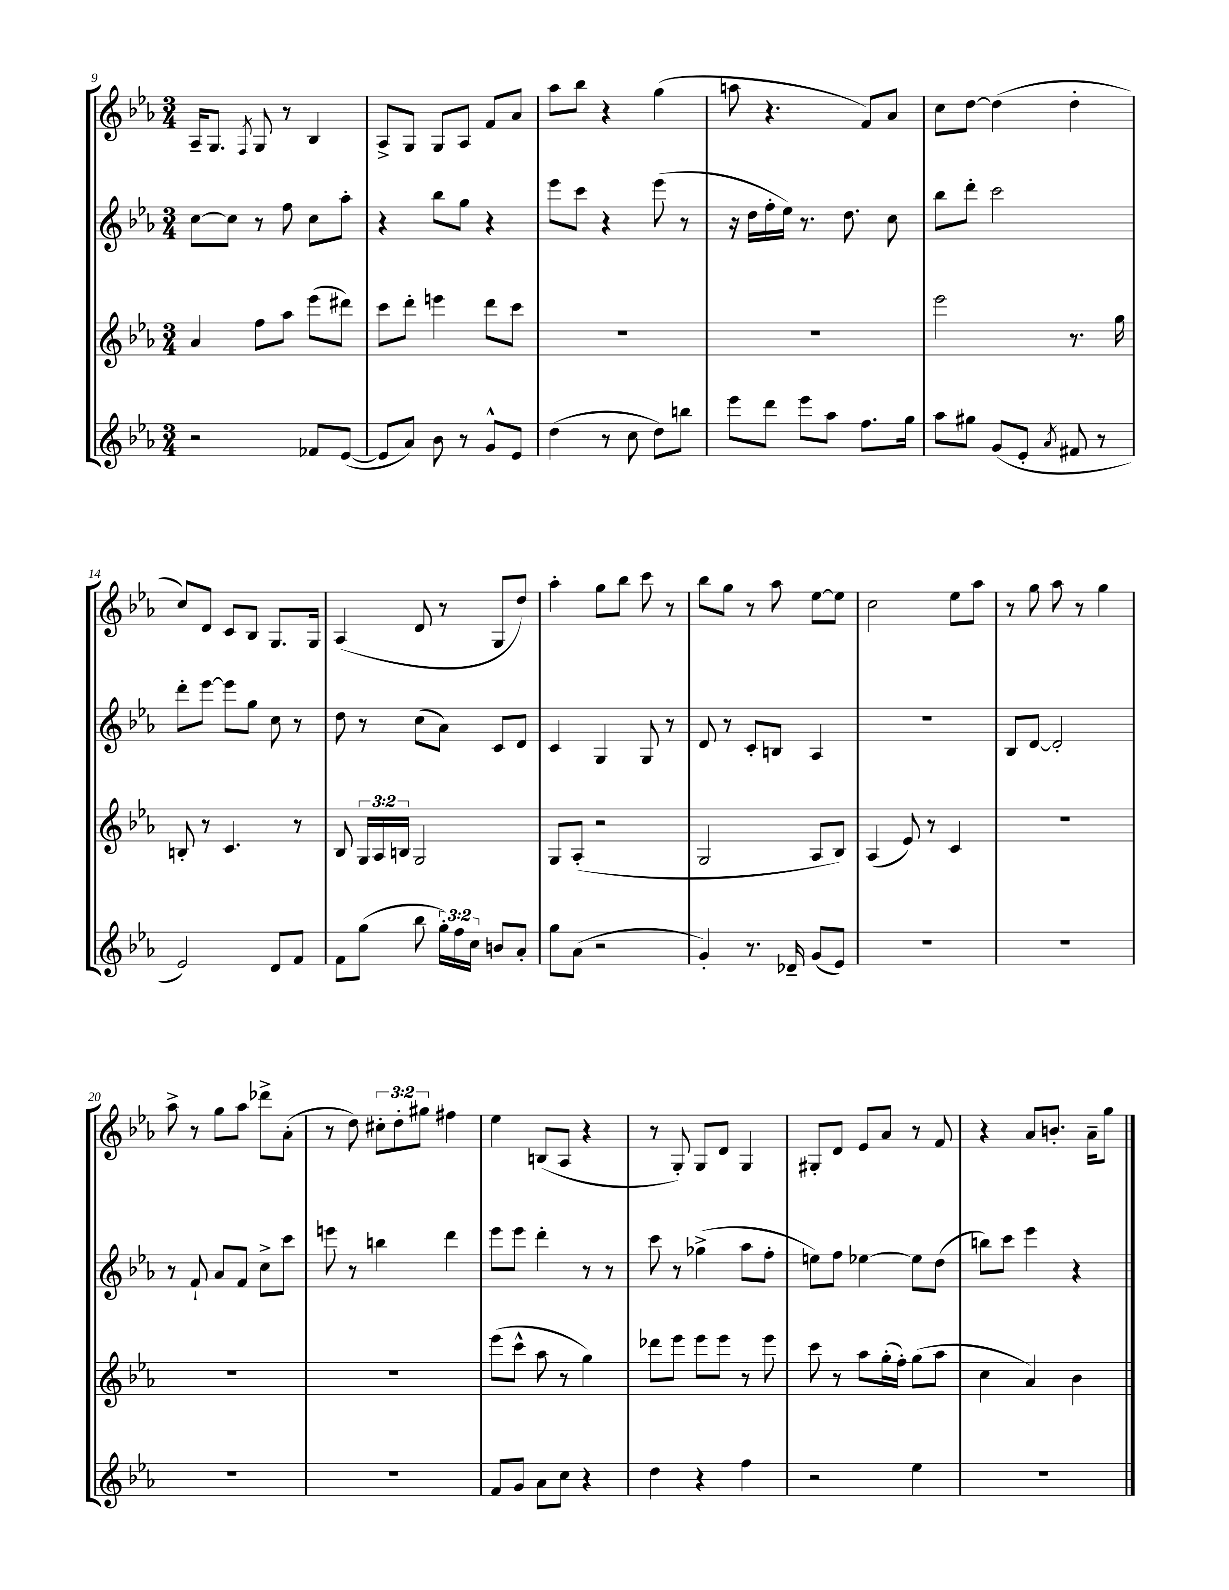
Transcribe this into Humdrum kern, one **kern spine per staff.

**kern	**kern	**kern	**kern
*staff4	*staff3	*staff2	*staff1
*clefG2	*clefG2	*clefG2	*clefG2
*k[b-e-a-]	*k[b-e-a-]	*k[b-e-a-]	*k[b-e-a-]
*M3/4	*M3/4	*M3/4	*M3/4
2r	4a-	[8cc	16A-~
.	.	.	8.G
.	.	8cc]	.
.	.	.	8qF
.	8ff	8r	8G
.	8aa-	8ff	8r
8f-	(8eee-	8cc	4B-
([8e-	8ddd#)	8aa-'	.
=	=	=	=
8e-]	8ccc	4r	8A-^
8a-)	8ddd'	.	8G
8b-	4eee	8bb-	8G
8r	.	8gg	8A-
8g^^	8ddd	4r	8f
8e-	8ccc	.	8a-
=	=	=	=
(4dd	2.r	8eee-	8aa-
.	.	8ccc	8bb-
8r	.	4r	4r
8cc	.	.	.
8dd)	.	(8eee-	(4gg
8bb	.	8r	.
=	=	=	=
8eee-	2.r	16r	8aa
.	.	16dd	.
8ddd	.	16ff'	4.r
.	.	16ee-)	.
8eee-	.	8.r	.
8aa-	.	.	.
.	.	8.dd	.
8.ff	.	.	8f)
.	.	8cc	8a-
16gg	.	.	.
=	=	=	=
8aa-	2eee-	8bb-	8cc
8gg#	.	8ddd'	[8dd
(8g	.	2ccc	(4dd]
8e-'	.	.	.
8qa-	.	.	.
8f#	8.r	.	4dd'
8r	.	.	.
.	16gg	.	.
=	=	=	=
2e-)	8B'	8ddd'	8cc)
.	8r	[8eee-	8d
.	4.c	8eee-]	8c
.	.	8gg	8B-
8d	.	8cc	8.G
8f	8r	8r	.
.	.	.	16G
=	=	=	=
8f	8B-	8dd	(4A-
(8gg	24G	8r	.
.	24A-	.	.
.	24B	.	.
8bb-	2G	(8cc	8d
24gg')	.	8a-)	8r
24ff	.	.	.
24cc	.	.	.
8b	.	8c	8G
8a-'	.	8d	8dd)
=	=	=	=
8gg	8G	4c	4aa-'
(8a-	(8A-'	.	.
2r	2r	4G	8gg
.	.	.	8bb-
.	.	8G	8ccc
.	.	8r	8r
=	=	=	=
4g')	2G	8d	8bb-
.	.	8r	8gg
8.r	.	8c'	8r
.	.	8B	8aa-
16d-~	.	.	.
(8g	8A-	4A-	[8ee-
8e-)	8B-)	.	8ee-]
=	=	=	=
2.r	(4A-	2.r	2cc
.	8e-)	.	.
.	8r	.	.
.	4c	.	8ee-
.	.	.	8aa-
=	=	=	=
2.r	2.r	8B-	8r
.	.	[8d	8gg
.	.	2d']	8aa-
.	.	.	8r
.	.	.	4gg
=	=	=	=
2.r	2.r	8r	8aa-^
.	.	8f`	8r
.	.	8a-	8gg
.	.	8f	8aa-
.	.	8cc^	8ddd-^
.	.	8ccc	(8a-'
=	=	=	=
2.r	2.r	8eee	8r
.	.	8r	8dd)
.	.	4bb	12cc#'
.	.	.	12dd'
.	.	.	12gg#
.	.	4ddd	4ff#
=	=	=	=
8f	(8eee-	8eee-	4ee-
8g	8ccc^^	8eee-	.
8a-	8aa-	4ddd'	(8B
8cc	8r	.	8A-
4r	4gg)	8r	4r
.	.	8r	.
=	=	=	=
4dd	8ddd-	8ccc	8r
.	8eee-	8r	8G')
4r	8eee-	(4gg-^	8G
.	8eee-	.	8d
4ff	8r	8aa-	4G
.	8eee-	8ff'	.
=	=	=	=
2r	8ccc	8ee)	8G#'
.	8r	8ff	8d
.	8aa-	[4ee-	8e-
.	(16gg'	.	8a-
.	16ff')	.	.
4ee-	(8gg	8ee-]	8r
.	8aa-	(8dd	8f
=	=	=	=
2.r	4cc	8bb)	4r
.	.	8ccc	.
.	4a-)	4eee-	8a-
.	.	.	8.b'
.	4b-	4r	.
.	.	.	16a-~
.	.	.	8gg
==	==	==	==
*-	*-	*-	*-
